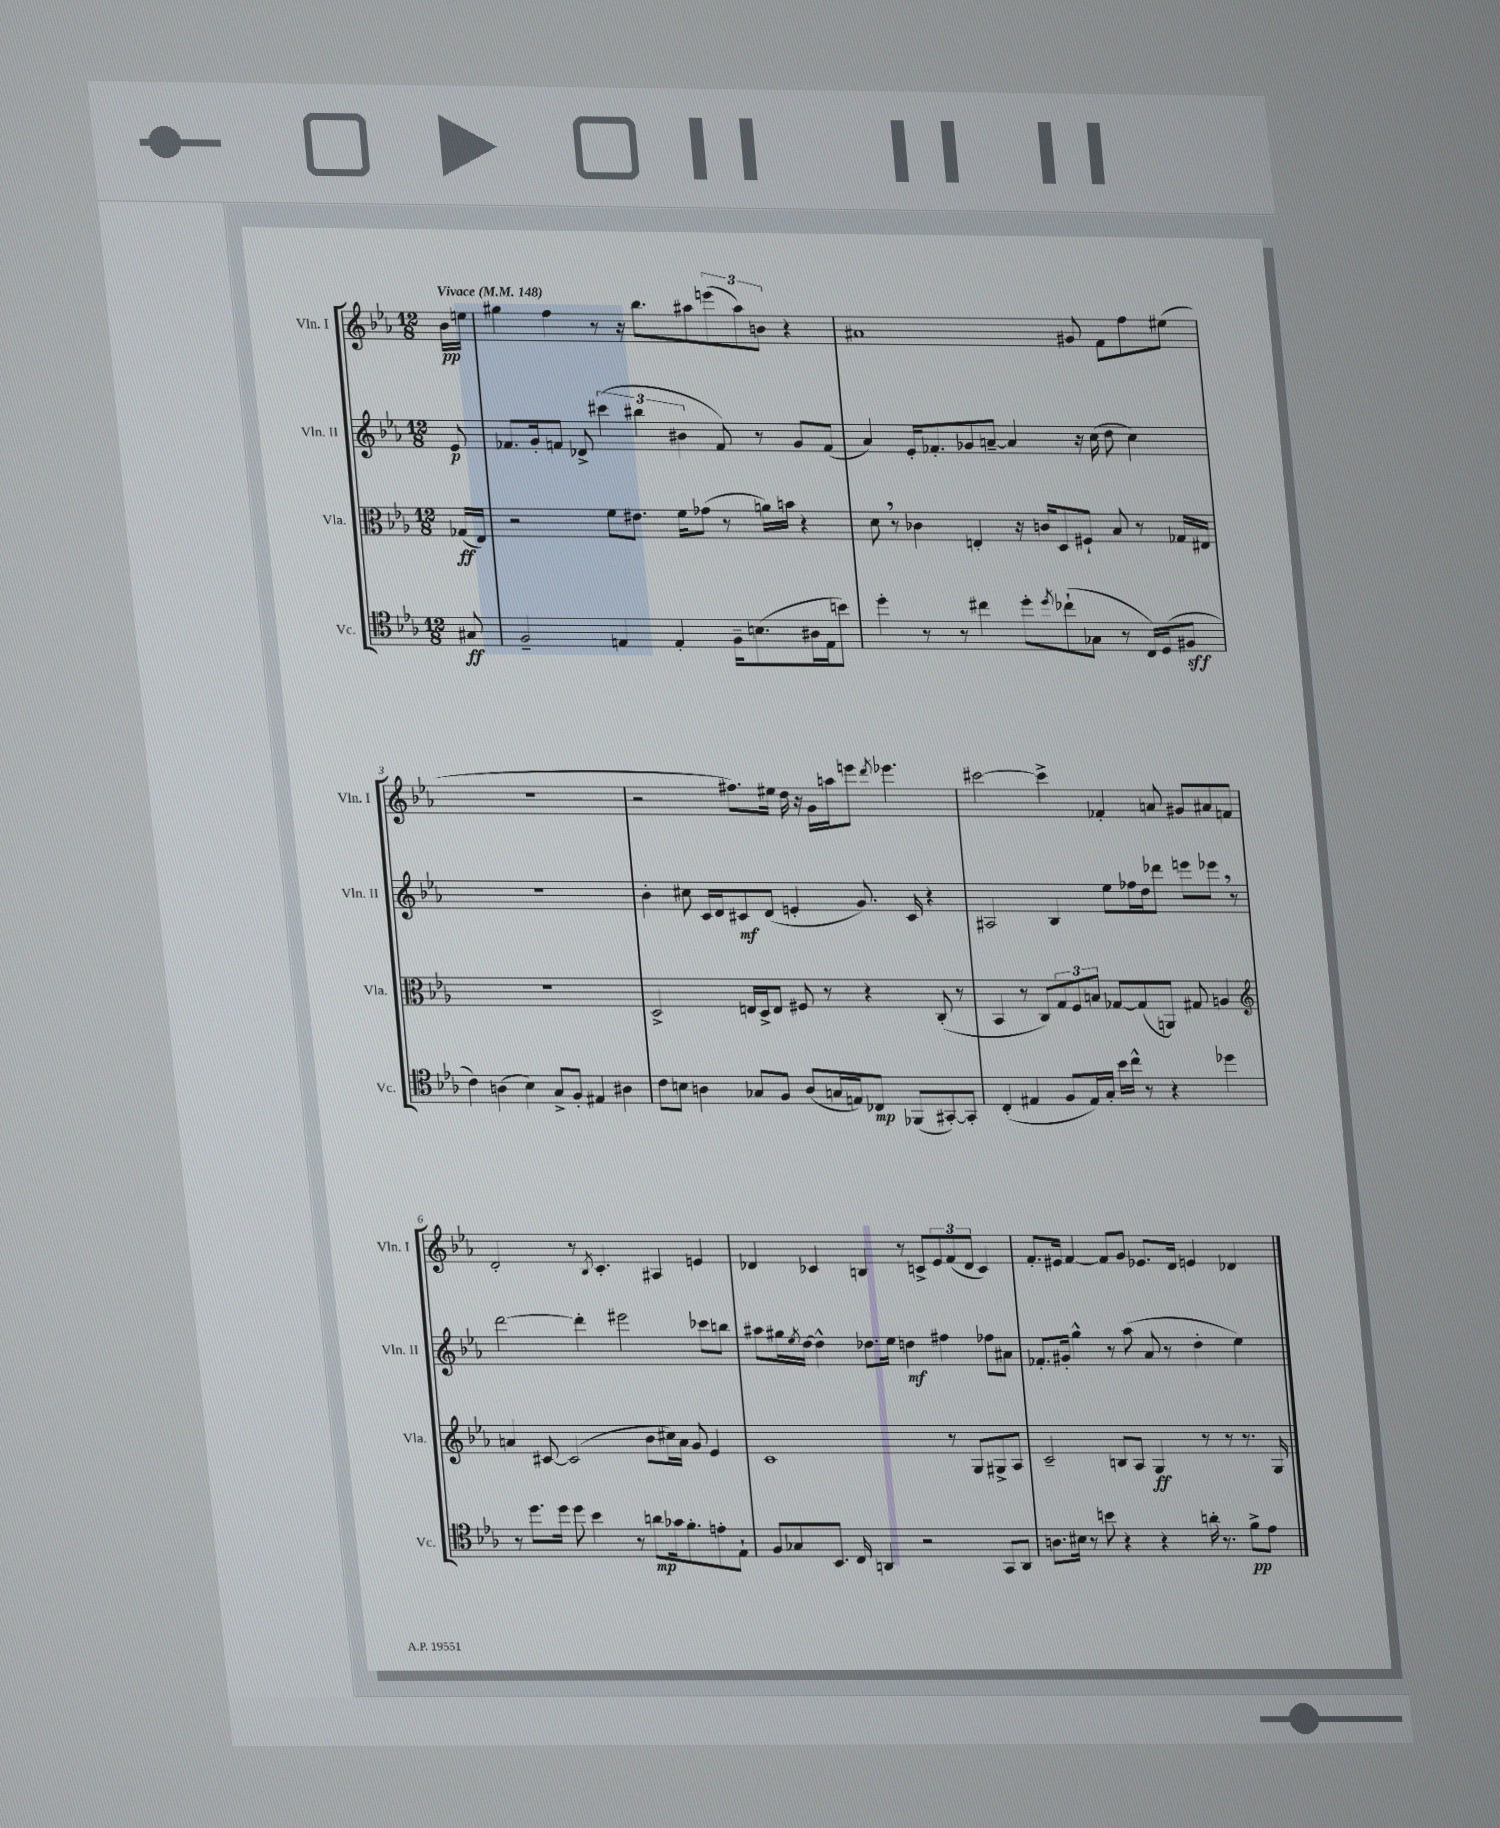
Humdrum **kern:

**kern	**kern	**kern	**kern
*staff4	*staff3	*staff2	*staff1
*clefC4	*clefC3	*clefG2	*clefG2
*k[b-e-a-]	*k[b-e-a-]	*k[b-e-a-]	*k[b-e-a-]
*M12/8	*M12/8	*M12/8	*M12/8
*MM148	*MM148	*MM148	*MM148
8G#/	(16G-/LL	8e-/	16b-\LL
.	16E-/JJ)	.	16ee\JJ
=	=	=	=
2F~/	2r	8.f-/L	4gg#\
.	.	16g'/k	.
.	.	8f/J	4ff\
.	.	8d-^/	.
4E/	8f\L	(6ccc#\	8r
.	8.e#\J	.	16r
.	.	6bb#\	.
.	.	.	8.bb-\L
4E'/	.	.	.
.	16f\LK	.	.
.	.	6b#\	.
.	(8g-\J	.	8aa#\
16F~\LK	8r	8f/)	(12eee\
(8.B\	.	.	.
.	.	.	12aa#\)
.	16a\LL)	8r	.
.	.	.	12b\J
.	16b\JJ	.	.
16A#\L	4r	8g/L	4r
16E\J	.	.	.
8b\J)	.	(8f/J	.
=	=	=	=
4dd'\	8d\	4a-/)	1a#
.	8r	.	.
8r	4c-\	16e-'/LK	.
.	.	8.f-'/	.
8r	.	.	.
4cc#\	4E'/	8g-/	.
.	.	[8a~/J	.
8dd'\L	16r	4a/]	.
.	16c/LK	.	.
8qdd/	.	.	.
(8cc-`\	8D/	.	.
8G-\J	8F#`/J	16r	8g#/
.	.	(16cc\	.
8r	8B-/	8dd\	8f\L
16C/LL)	8r	4cc\)	8ff\
(16D/J	.	.	.
8F#/J	16G-/LL	.	(8ee#\J
.	16E#/JJ	.	.
=	=	=	=
4c\)	1.r	1.r	1.r
(4A\	.	.	.
4B-\)	.	.	.
8G^/L	.	.	.
8F'/J	.	.	.
4E#/	.	.	.
4A#\	.	.	.
=	=	=	=
8c\L	2D^/	4b-'\	2r
8B\J	.	.	.
4A\	.	8cc#\	.
.	.	16c/LL	.
.	.	16d/J	.
8G-/L	16E/LL	8c#/	8.ff#\L)
.	16D^/J	.	.
8F/J	8E/J	(8d/J	.
.	.	.	16ee#\Jk
(8A/L	8F#/	4e'/	16dd\
.	.	.	16r
16G/L	8r	.	16g\LL
16E/J)	.	.	16aa\J
8C-/J	4r	8.g/)	8eee\J
.	.	.	8qddd/
(8FF-/L	.	.	4.eee-\
.	.	16c#/	.
[8GG#'/)	(8C'/	4r	.
8GG#'/]J	8r	.	.
=	=	=	=
(4C'/	4BB-/	2A#/	[2ccc#\
4E#/	8r	.	.
.	8C/L)	.	.
8F/L	12G/	4B-/	4ccc#^\]
.	12F/	.	.
16E#/L)	.	.	.
.	12B/J	.	.
16G'/JJ	.	.	.
16b-\LL	[8G-/L	8ee-\L	4f-'/
16cc^^\JJ	.	.	.
8r	(8G-/]	16ff-\L	.
.	.	16dd\J	.
4r	8AA/J)	8ddd-\J	8a/
.	8G#/	8eee\L	8g#/L
4dd-\	4A/	8eee-\J	8a#/
.	.	8r	8f/J
=	=	=	=
*	*clefG2	*	*
8r	4a/	[2ddd\	2d'/
8.dd\L	.	.	.
.	[8c#/	.	.
16dd\Jk	.	.	.
8dd\	(2c#/]	.	.
4b-\	.	4ddd'\]	8r
.	.	.	8qB-/
.	.	.	4.c'/
8r	.	2eee#\	.
8a\L	8b-\L	.	.
16g-\k	16cc#\L)	.	4A#/
8.f'\	16a\JJ	.	.
.	8g/	.	.
8e'\	4e-/	8ccc-\L	4e/
8E-`\J	.	8bb\J	.
=	=	=	=
8F/L	1c	8aa#\L	4d-/
8G-/	.	16gg#\L	.
.	.	8qee-/	.
.	.	[16dd\JJ	.
8.BB-/J	.	4dd^^\]	4c-/
16C/	.	.	.
4AA/	.	8.dd-\L	4B/
.	.	16ee-\Jk	.
2r	.	4dd\	8r
.	.	.	8c^/L
.	8r	4ff#\	12e-/
.	.	.	(12f/
.	8G/L	.	.
.	.	.	12d-/J
8GG/L	8G#^/	8ff-\L	4c/)
8AA/J	8A-/J	8a#\J	.
=	=	=	=
8.A\L	2c~/	8.f-'/L	8.f'/L
16B#\Jk	.	16g#'/Jk	16e#/Jk
8r	.	4gg^^\	[4f/
8b\	.	.	.
4r	8B/L	8r	8f/]L
.	8A-/J	(8aa-\	8g/J
4r	4G/	8a-/	8.e-/L
.	.	8r	.
.	.	.	16d/Jk
16a'\	8r	4dd'\	4e/
8.r	.	.	.
.	8r	.	.
8f^\L	8.r	4ee-\)	4d-/
8e-\J	.	.	.
.	16G/	.	.
==	==	==	==
*-	*-	*-	*-
